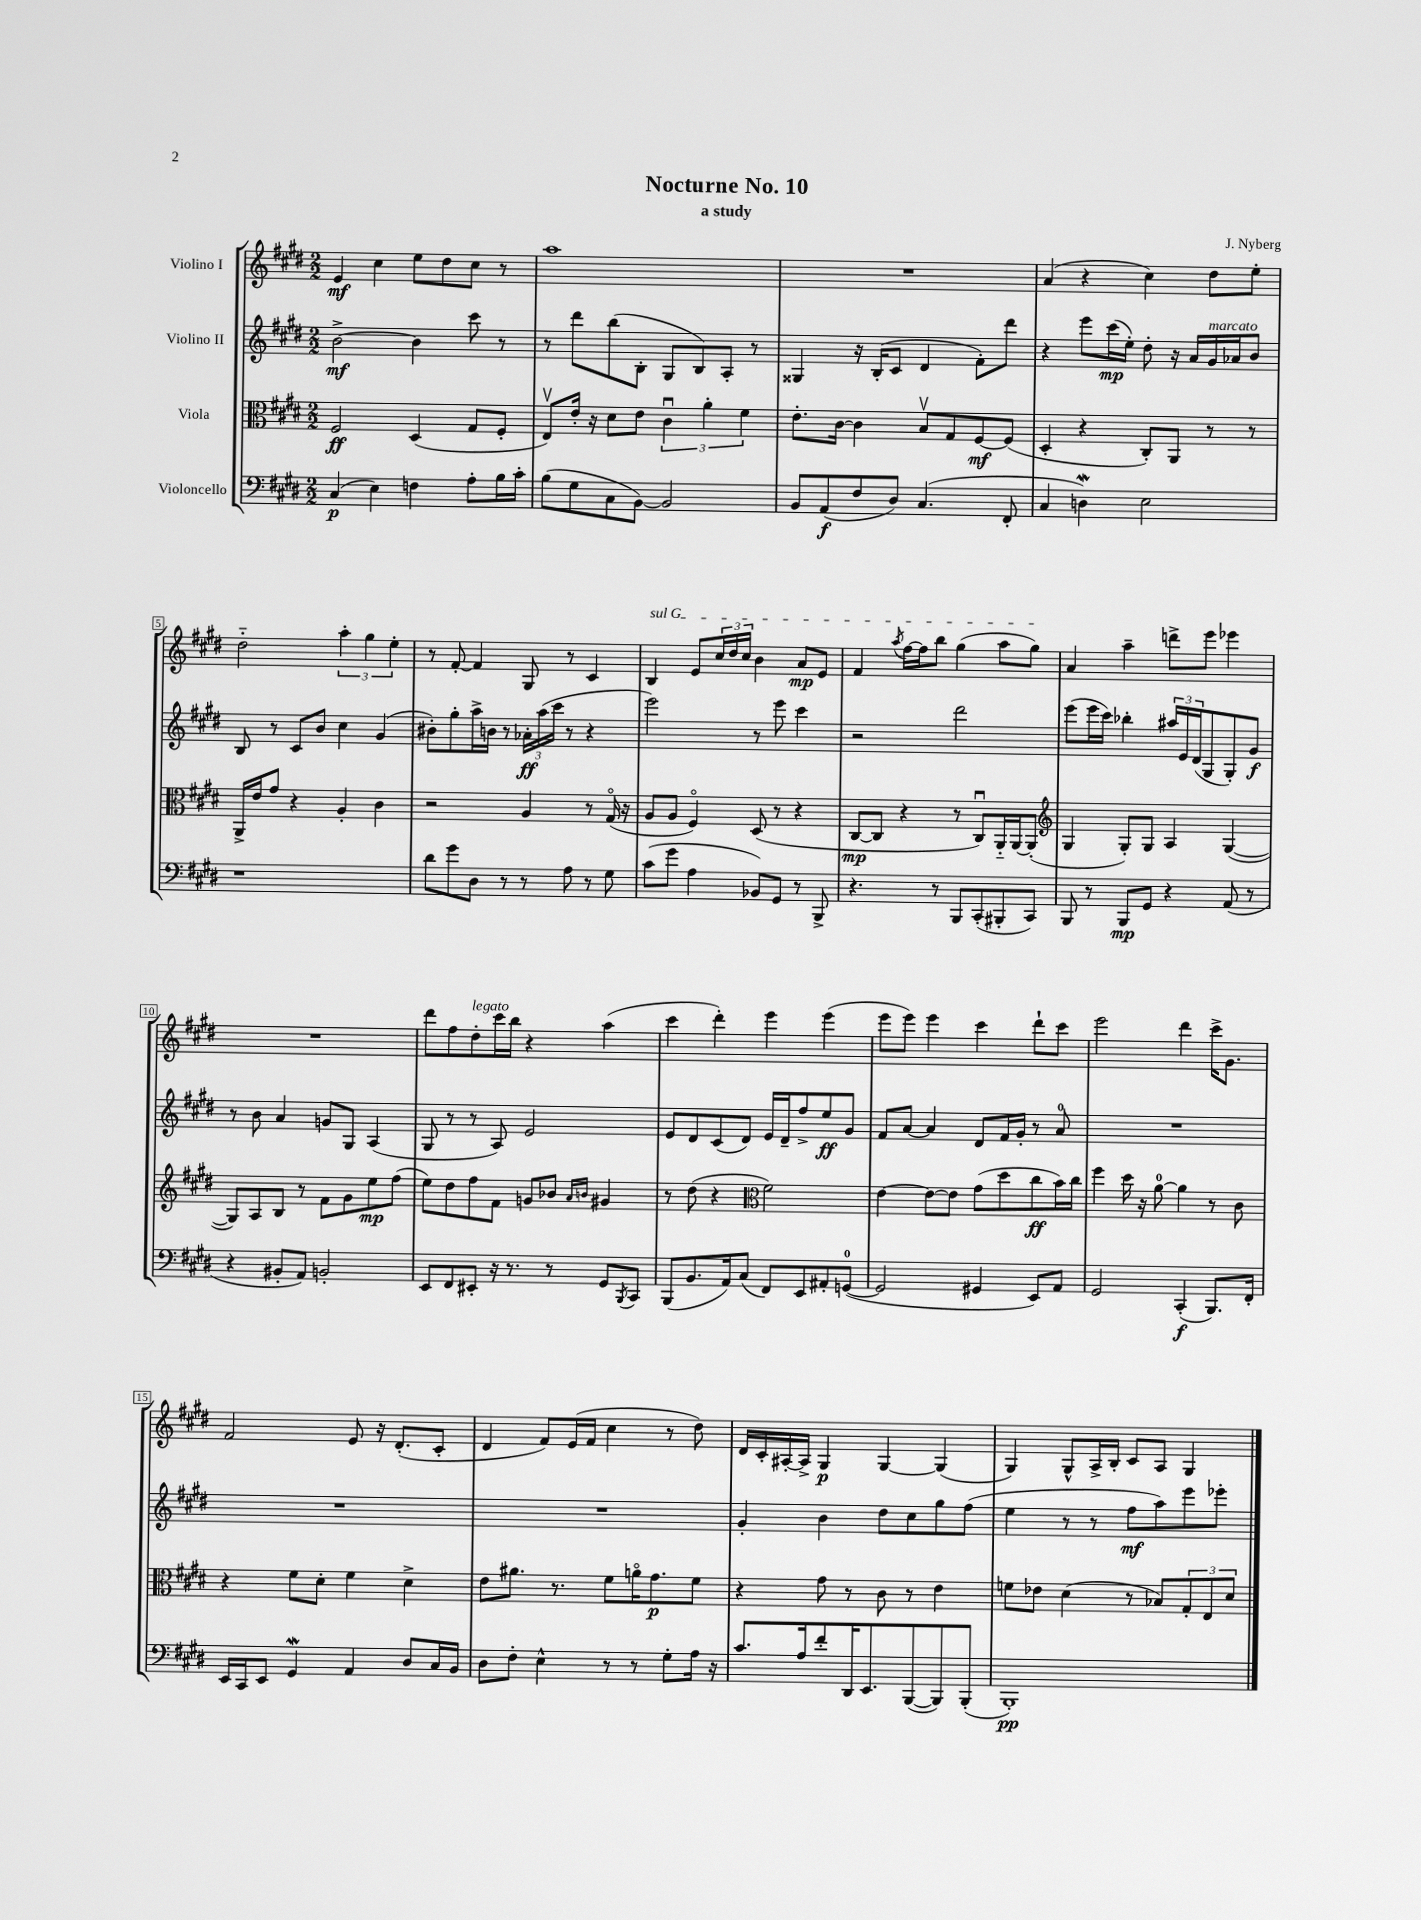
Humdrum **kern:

**kern	**kern	**kern	**kern
*staff4	*staff3	*staff2	*staff1
*clefF4	*clefC3	*clefG2	*clefG2
*k[f#c#g#d#]	*k[f#c#g#d#]	*k[f#c#g#d#]	*k[f#c#g#d#]
*M2/2	*M2/2	*M2/2	*M2/2
(4C#	2F#	[2b^	4e
4E)	.	.	4cc#
4F	(4D#	4b]	8ee
.	.	.	8dd#
8A'	8G#	8ccc#	8cc#
16B	8F#'	8r	8r
16c#'	.	.	.
=	=	=	=
(8B	8Ev)	8r	1aa
8G#	16e'	8ddd#	.
.	16r	.	.
8C#	8d#	(8bb	.
[8BB)	8e	8B'	.
2BB]	6c#u	8G#	.
.	.	8B)	.
.	6a'	.	.
.	.	8A'	.
.	6f#	.	.
.	.	8r	.
=	=	=	=
8BB	8.e'	4G##	1r
(8AA	.	.	.
.	[16c#	.	.
8F#	4c#]	16r	.
.	.	(16B'	.
8D#)	.	8c#	.
(4.C#	8Bv	4d#	.
.	8G#	.	.
.	[8F#	8f#')	.
8FF#'	(8F#]	8ddd#	.
=	=	=	=
4C#	4D#'	4r	(4a
4D)	4r	8eee	4r
.	.	(16ccc#	.
.	.	16ee')	.
2E	8C#')	8dd#'	4cc#)
.	8AA	16r	.
.	.	16a	.
.	8r	16g#	8dd#
.	.	16a-	.
.	8r	8b	8ee'
=	=	=	=
1r	16AA^	8B	2dd#'~
.	16e	.	.
.	8g#	8r	.
.	4r	8c#	.
.	.	8b	.
.	4A'	4cc#	6aa'
.	.	.	6gg#
.	4c#	(4g#	.
.	.	.	6ee'
=	=	=	=
8d#	2r	8b#')	8r
8g#	.	8gg#'	[8f#'
8D#	.	16aa^	4f#]
.	.	16b	.
8r	.	8r	.
8r	4A	24a-'	8G#
.	.	(24aa	.
.	.	24ccc#	.
8A	.	8r	8r
8r	8r	4r	4c#
8G#	(16G#o	.	.
.	16r	.	.
=	=	=	=
(8c#	8A	2eee)	4B
8g#	8A	.	.
4A	4F#o)	.	8e
.	.	.	24cc#
.	.	.	24dd#
.	.	.	24cc#
8BB-)	(8D#	8r	4b
8GG#	8r	8eee	.
8r	4r	4ccc#	8a
8BBB^	.	.	8e
=	=	=	=
4.r	[8C#	2r	4f#
.	8C#]	.	.
.	.	.	8qaa
.	4r	.	[16ff#
.	.	.	16ff#]
8r	.	.	8bb
8BBB	8r	2ddd#	(4gg#
(8CC#'	8C#u)	.	.
8BBB#'	16AA'~	.	8aa
.	[16AA	.	.
8CC#)	(8AA']	.	8gg#)
=	=	=	=
*	*clefG2	*	*
8BBB	4G#	(8eee	4a
8r	.	16eee	.
.	.	16ccc#)	.
8BBB	8G#')	4bb-'	4aa~
8GG#	8G#	.	.
4r	4A	24aa#	8ddd^
.	.	24e	.
.	.	(24d#	.
.	.	8G#	8eee
(8AA	([4G#	8G#')	4eee-
8r	.	8g#	.
=	=	=	=
4r	8G#])	8r	1r
.	8A	8b	.
8BB#'	8B	4a	.
8AA)	8r	.	.
2BB'	8f#	8g	.
.	8g#	8G#	.
.	8ee	(4A	.
.	(8ff#	.	.
=	=	=	=
8EE	8ee)	8G#	8ddd#
8FF#	8dd#	8r	8ff#
8EE#'	8ff#	8r	8dd#'
16r	8f#	8A)	16ccc#
8.r	.	.	16bb
.	8g	2e	4r
8r	8b-	.	.
.	16qqa	.	.
.	16qqb	.	.
8GG#	4g#	.	(4aa
8qBBB	.	.	.
8CC#	.	.	.
=	=	=	=
(8BBB	8r	8e	4ccc#
8.BB	(8dd#	8d#	.
.	4r	(8c#	4ddd#')
16AA)	.	.	.
(8C#	.	8d#)	.
*	*clefC3	*	*
8FF#)	2f#)	16e	4eee
.	.	16d#~	.
8EE	.	8ff#^	.
8AA#'	.	8ee	(4eee
([8GG	.	8g#	.
=	=	=	=
2GG]	[4e	8f#	8eee
.	.	[8a	8eee)
.	8e_	4a]	4eee
.	8e]	.	.
4GG#	(8g#	8d#	4ccc#
.	8dd#	16f#	.
.	.	16g#'	.
8EE)	8cc#	8r	8ddd#`
8AA	16b)	8a	8ccc#
.	16cc#	.	.
=	=	=	=
2GG#	4ff#	1r	2eee
.	16dd#	.	.
.	16r	.	.
.	[8a	.	.
(4CC#'	4a]	.	4ddd#
8.BBB)	8r	.	16ccc#^
.	.	.	8.g#
.	8c#	.	.
16FF#'	.	.	.
=	=	=	=
16EE	4r	1r	2f#
16CC#	.	.	.
8EE	.	.	.
4GG#	8f#	.	.
.	8d#'	.	.
4AA	4f#	.	8e
.	.	.	16r
.	.	.	(8.d#'
8D#	4d#^	.	.
16C#	.	.	8c#'
16BB	.	.	.
=	=	=	=
8D#	8e	1r	4d#
8F#'	8.a#	.	.
4E^^	.	.	8f#)
.	8.r	.	.
.	.	.	(16e
.	.	.	16f#
8r	8f#	.	4cc#
8r	16ao	.	.
.	8.g#	.	.
8G#'	.	.	8r
16A	8f#	.	8dd#)
16r	.	.	.
=	=	=	=
8.c#	4r	4g#'	16d#
.	.	.	16c#'
.	.	.	[16A#'
16A	.	.	16A#^]
8f#'	8g#	4b	4G#
16DD#	8r	.	.
8.EE	.	.	.
.	8c#	8dd#	[4G#
([8BBB	8r	8cc#	.
8BBB])	4e	8gg#	(4G#]
(8BBB'	.	(8ff#	.
=	=	=	=
1BBB')	8f	4ee	4G#)
.	8e-	.	.
.	(4d#	8r	8G#^^
.	.	8r	16A^
.	.	.	16B'
.	8r	8ff#	8c#
.	8B-)	8aa)	8A
.	12G#'	8eee	4G#
.	12E	.	.
.	.	8eee-'	.
.	12d#	.	.
==	==	==	==
*-	*-	*-	*-
